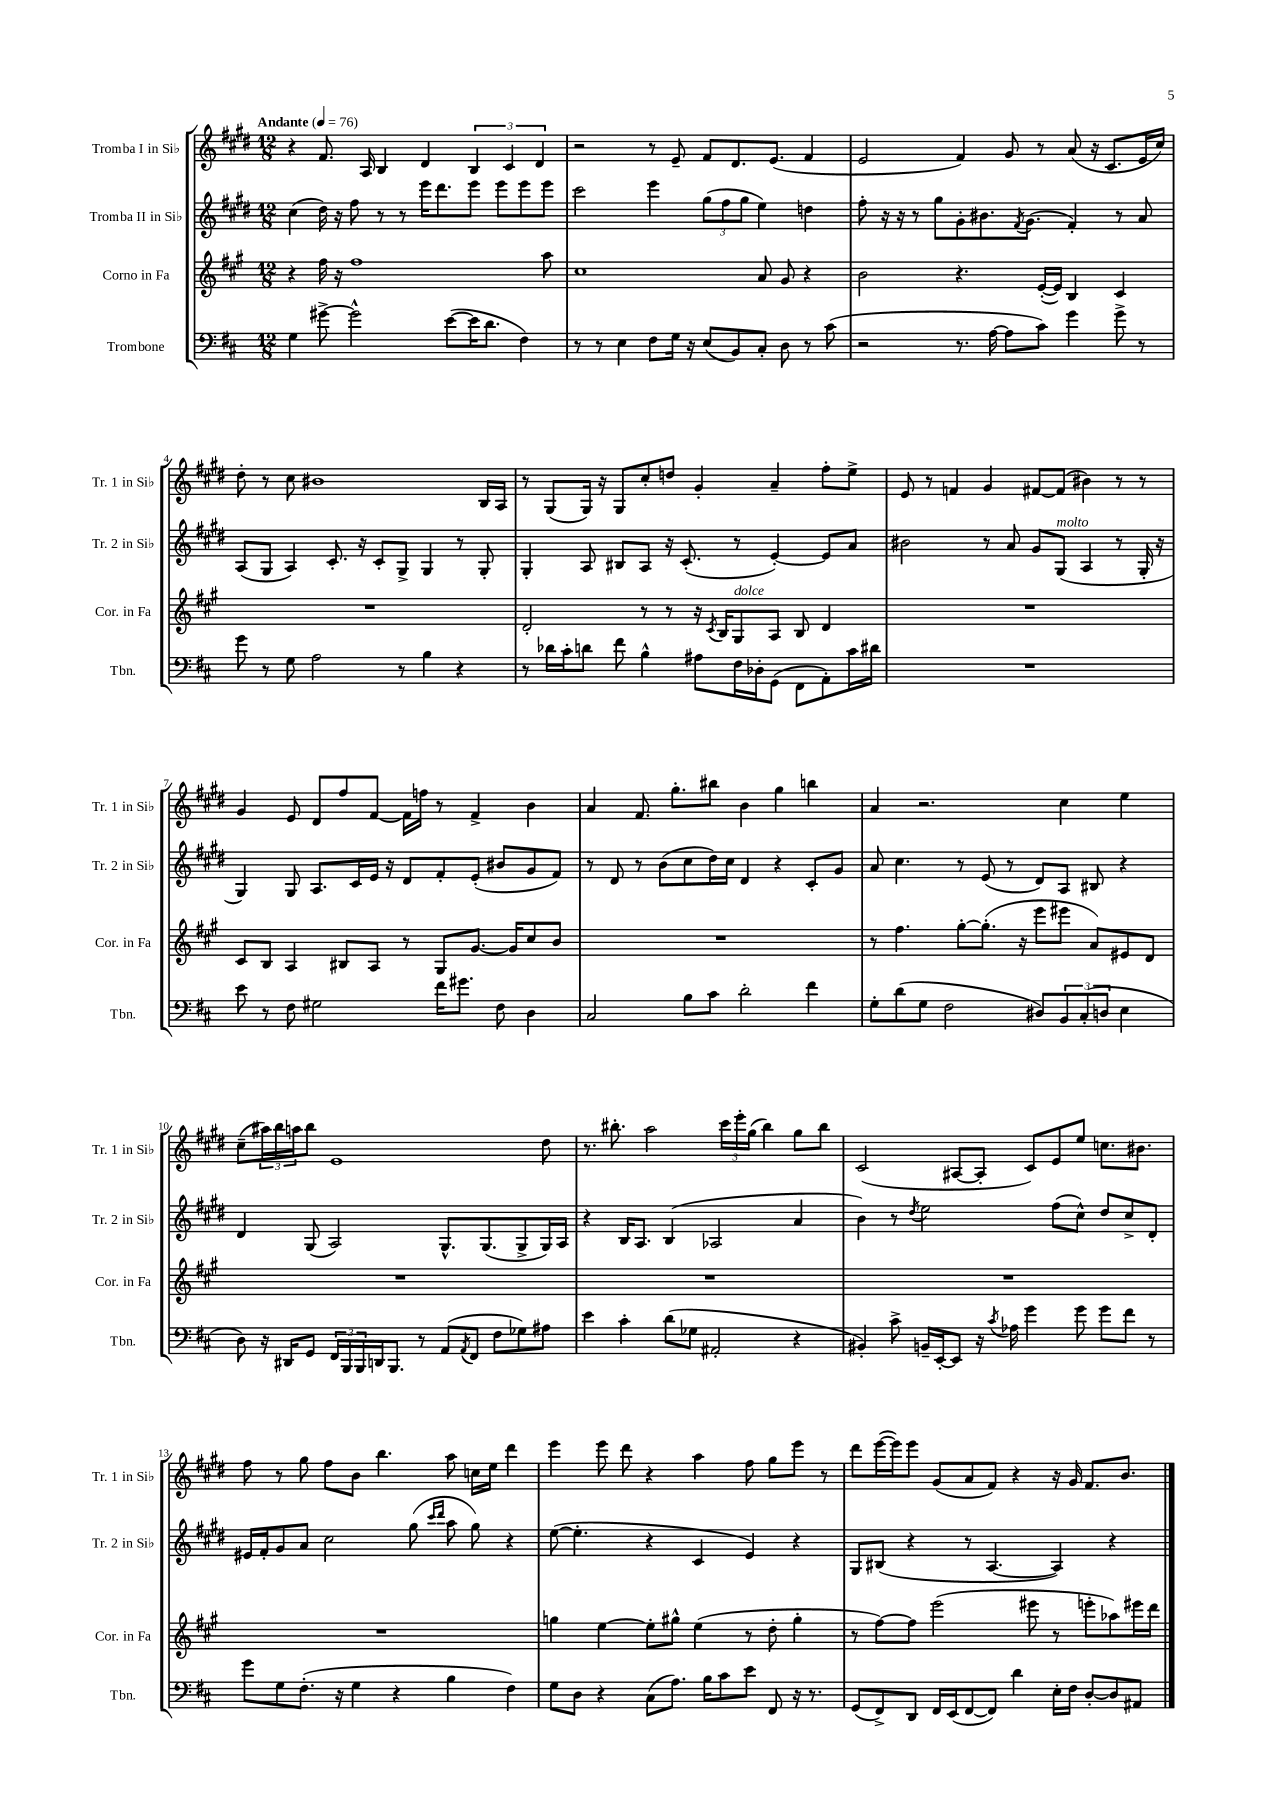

**kern	**kern	**kern	**kern
*part4	*part3	*part2	*part1
*staff4	*staff3	*staff2	*staff1
*I"Trombone	*I"Corno in Fa	*I"Tromba II in Si♭	*I"Tromba I in Si♭
*I'Tbn.	*I'Cor. in Fa	*I'Tr. 2 in Si♭	*I'Tr. 1 in Si♭
*clefF4	*clefG2	*clefG2	*clefG2
*k[f#c#]	*k[f#c#g#]	*k[f#c#g#d#]	*k[f#c#g#d#]
*M12/8	*M12/8	*M12/8	*M12/8
*MM76	*MM76	*MM76	*MM76
=1	=1	=1	=1
!	!	!	!LO:TX:a:B:t=Andante
4G\	4r	(4cc#\	4r
[8g#X^\	16ff#\	16dd#\)	8.f#/
.	16r	16r	.
2g#^^\]	1ff#	8ff#\	.
.	.	.	16A/
.	.	8r	4B/
.	.	8r	.
.	.	16eee\KL	4d#/
.	.	8.ddd#\	.
([8e\L	.	.	.
16e\K]	.	8eee\J	6B/
8.d\J	.	.	.
.	.	8eee\L	.
.	.	.	6c#/
4F#\)	.	8eee\	.
.	.	.	6d#/
.	8aa\	8eee\J	.
=2	=2	=2	=2
8r	1cc#	2ccc#\	2r
8r	.	.	.
4E\	.	.	.
8F#\L	.	4eee\	8r
16G\Jk	.	.	8e~/
16r	.	.	.
(8E/L	.	(12gg#\L	8f#/L
.	.	12ff#\	.
8BB/)	.	.	8.d#/
.	.	12gg#\J	.
8C#'/J	8a/	4ee\)	.
.	.	.	(8.e/J
8D\	8g#/	.	.
8r	4r	4ddn\	4f#/
(8c#\	.	.	.
=3	=3	=3	=3
2r	2b\	8ff#'\	2e/
.	.	16r	.
.	.	16r	.
.	.	8r	.
.	.	8gg#\L	.
8.r	4.r	8g#'\	4f#/)
.	.	8.b#X\	.
[16A\	.	.	.
8A\L]	.	.	8g#/
.	.	8qf#/	.
.	.	(8.g#\J	.
8c#\J)	([16e'/LL	.	8r
.	16e/JJ])	.	.
4g\	4B/	4f#'/)	(8a/
.	.	.	16r
.	.	.	8.c#/L
8g^\	4c#/	8r	.
8r	.	8a/	16e/L
.	.	.	16cc#/JJ)
!!LO:LB:g=z
=4	=4	=4	=4
8g\	1.r	(8A/L	8dd#'\
8r	.	8G#/J	8r
8G\	.	4A/)	8cc#\
2A\	.	.	1b#X
.	.	8.c#'/	.
.	.	16r	.
.	.	8c#'/L	.
8r	.	8G#^/J	.
4B\	.	4G#/	.
4r	.	8r	.
.	.	8G#'/	16B/LL
.	.	.	16A/JJ
=5	=5	=5	=5
8r	2d'/	4G#'/	8r
16d-X\LL	.	.	(8G#/L
16c#'\J	.	.	.
8dn\J	.	8A/	16G#/Jk)
.	.	.	16r
8f#\	.	8B#X/L	8G#/L
4B^^\	8r	8A/J	8cc#'/
.	8r	16r	8ddn/J
.	.	(8.c#'/	.
8A#X\L	16r	.	4g#'/
.	8qc#/	.	.
.	16B/KL	.	.
!	!LO:TX:a:i:t=dolce	!	!
16F#\L	8G#/	8r	.
16D-X'\J	.	.	.
(8GG\J	8A/J	[4e'/)	4a~/
8FF#\L	8B/	.	.
8AA'\)	4d/	8e/L]	8ff#'\L
16c#\L	.	8a/J	8ee^\J
16d#X\JJ	.	.	.
=6	=6	=6	=6
1.r	1.r	2b#X\	8e/
.	.	.	8r
.	.	.	4fn/
.	.	8r	4g#/
.	.	8a/	.
.	.	8g#/L	[8f#X/L
!	!	!LO:TX:a:i:t=molto	!
.	.	(8G#/J	(8f#/J]
.	.	4A/	4b#X\)
.	.	8r	8r
.	.	16G#'/	8r
.	.	16r	.
!!LO:LB:g=z
=7	=7	=7	=7
8e\	8c#/L	4G#/)	4g#/
8r	8B/J	.	.
8F#\	4A/	8G#/	8e/
2G#X\	.	8.A/L	8d#/L
.	8B#X/L	.	8ff#/
.	.	16c#/L	.
.	8A/J	16e/JJ	[8f#/J
.	.	16r	.
.	8r	8d#/L	16f#\LL]
.	.	.	16ffn\JJ
16f#\KL	8G#/L	8f#'/	8r
8.g#X\J	.	.	.
.	[8.g#/J	(8e'/J	4f#^/
8F#\	.	8b#X/L	.
.	16g#/KL]	.	.
4D\	8cc#/	8g#/	4b\
.	8b/J	8f#/J)	.
=8	=8	=8	=8
2C#/	1.r	8r	4a/
.	.	8d#/	.
.	.	8r	8.f#/
.	.	(8b\L	.
.	.	.	8.gg#'\L
8B\L	.	8cc#\	.
8c#\J	.	16dd#\L)	8bb#X\J
.	.	16cc#\JJ	.
2d'\	.	4d#/	4b\
.	.	4r	4gg#\
4f#\	.	8c#'/L	4bbn\
.	.	8g#/J	.
=9	=9	=9	=9
8G'\L	8r	8a/	4a/
(8d\	4.ff#\	4.cc#\	.
8G\J	.	.	2.r
2F#\	.	.	.
.	[8gg#'\L	8r	.
.	(8.gg#'\J]	(8e/	.
.	.	8r	.
.	16r	.	.
8D#X/L)	8eee\L	8d#/L)	.
12BB/	8eee#X\J	8A/J	4cc#\
(12C#'/	.	.	.
.	8a/L)	8B#X/	.
12Dn/J	.	.	.
4E\	8e#X/	4r	4ee\
.	8d/J	.	.
!!LO:LB:g=z
=10	=10	=10	=10
8D\)	1.r	4d#/	(8cc#~\L
16r	.	.	24aa#X\L)
.	.	.	24bb\
16DD#X/KL	.	.	.
.	.	.	24aan\J
8GG/J	.	(8G#/	8bb\J
24FF#/LL	.	2A/)	1e
24BBB/	.	.	.
24BBB/	.	.	.
16DDn/J	.	.	.
8.BBB/J	.	.	.
8r	.	.	.
(8AA/L	.	8.G#^^/L	.
8qAA/	.	.	.
8FF#/J	.	.	.
.	.	(8.G#/	.
8F#\L	.	.	.
8G-X\)	.	8G#^/	.
8A#X\J	.	16G#/L)	8dd#\
.	.	16A/JJ	.
=11	=11	=11	=11
4e\	1.r	4r	8.r
.	.	.	8.bb#X'\
4c#'\	.	16B/KL	.
.	.	8.A/J	.
.	.	.	2aa\
(8d\L	.	(4B/	.
8G-X\J	.	.	.
2AA#X'/	.	2A-X/	.
.	.	.	24ccc#\LL
.	.	.	24eee'\
.	.	.	(24gg#\JJ
.	.	.	4bb#\)
4r	.	4a/	8gg#\L
.	.	.	8bb#\J
=12	=12	=12	=12
4BB#X'/)	1.r	4b\)	(2c#/
8c#^\	.	8r	.
.	.	8qdd#/	.
16BBn~/LL	.	2ee\	.
[16EE'/J	.	.	.
8EE/J]	.	.	[8A#X/L
16r	.	.	8A#'/J]
8qc#/	.	.	.
16A-X\	.	.	.
4g\	.	.	8c#/L)
.	.	(8ff#\L	8e/
8g\	.	8cc#^^\J)	8ee/J
8g\L	.	8dd#/L	8.ccn\L
8f#\J	.	8cc#^/	.
.	.	.	8.b#X\J
8r	.	8d#'/J	.
!!LO:LB:g=z
=13	=13	=13	=13
8g\L	1.r	16e#X/LL	8ff#\
.	.	16f#'/J	.
8G\	.	8g#/	8r
(8.F#'\J	.	8a/J	8gg#\
.	.	2cc#\	8ff#\L
16r	.	.	.
4G\	.	.	8b\J
.	.	.	4.bb\
4r	.	.	.
.	.	(8gg#\	.
.	.	16qqccc#/LL	.
.	.	16qqddd#/JJ	.
4B\	.	8aa\	8aa\
.	.	8gg#\)	16ccn\LL
.	.	.	16ee\JJ
4F#\)	.	4r	4ddd#\
=14	=14	=14	=14
8G\L	4ggn\	([8ee\	4eee\
8D\J	.	4.ee'\]	.
4r	[4ee\	.	8eee\
.	.	.	8ddd#\
(8C#\L	8ee'\L]	4r	4r
8.A\J)	8gg#X^^\J	.	.
.	(4ee\	4c#/	4aa\
16B\KL	.	.	.
8c#\	.	.	.
8e\J	8r	4e/)	8ff#\
8FF#/	8dd'\	.	8gg#\L
16r	4gg#'\	4r	8eee\J
8.r	.	.	.
.	.	.	8r
=15	=15	=15	=15
(8GG/L	8r	8G#/L	8ddd#\L
8FF#^/)	[8ff#\L)	(8B#X/J	([16eee\L
.	.	.	16eee\J])
8DD/J	8ff#\J]	4r	8eee\J
16FF#/LL	(2eee\	.	(8g#/L
(16EE/J	.	.	.
[8FF#/	.	8r	8a/
8FF#/J])	.	[4.A/	8f#/J)
4d\	.	.	4r
.	8eee#X\	.	.
16E'\LL	8r	4A/])	16r
16F#\JJ	.	.	16g#/
[8D'/L	8eeen'\L	.	8.f#/L
8D/]	8aa-X\)	4r	.
.	.	.	8.b/J
8AA#X/J	16eee#X\L	.	.
.	16ddd\JJ	.	.
==	==	==	==
*-	*-	*-	*-
